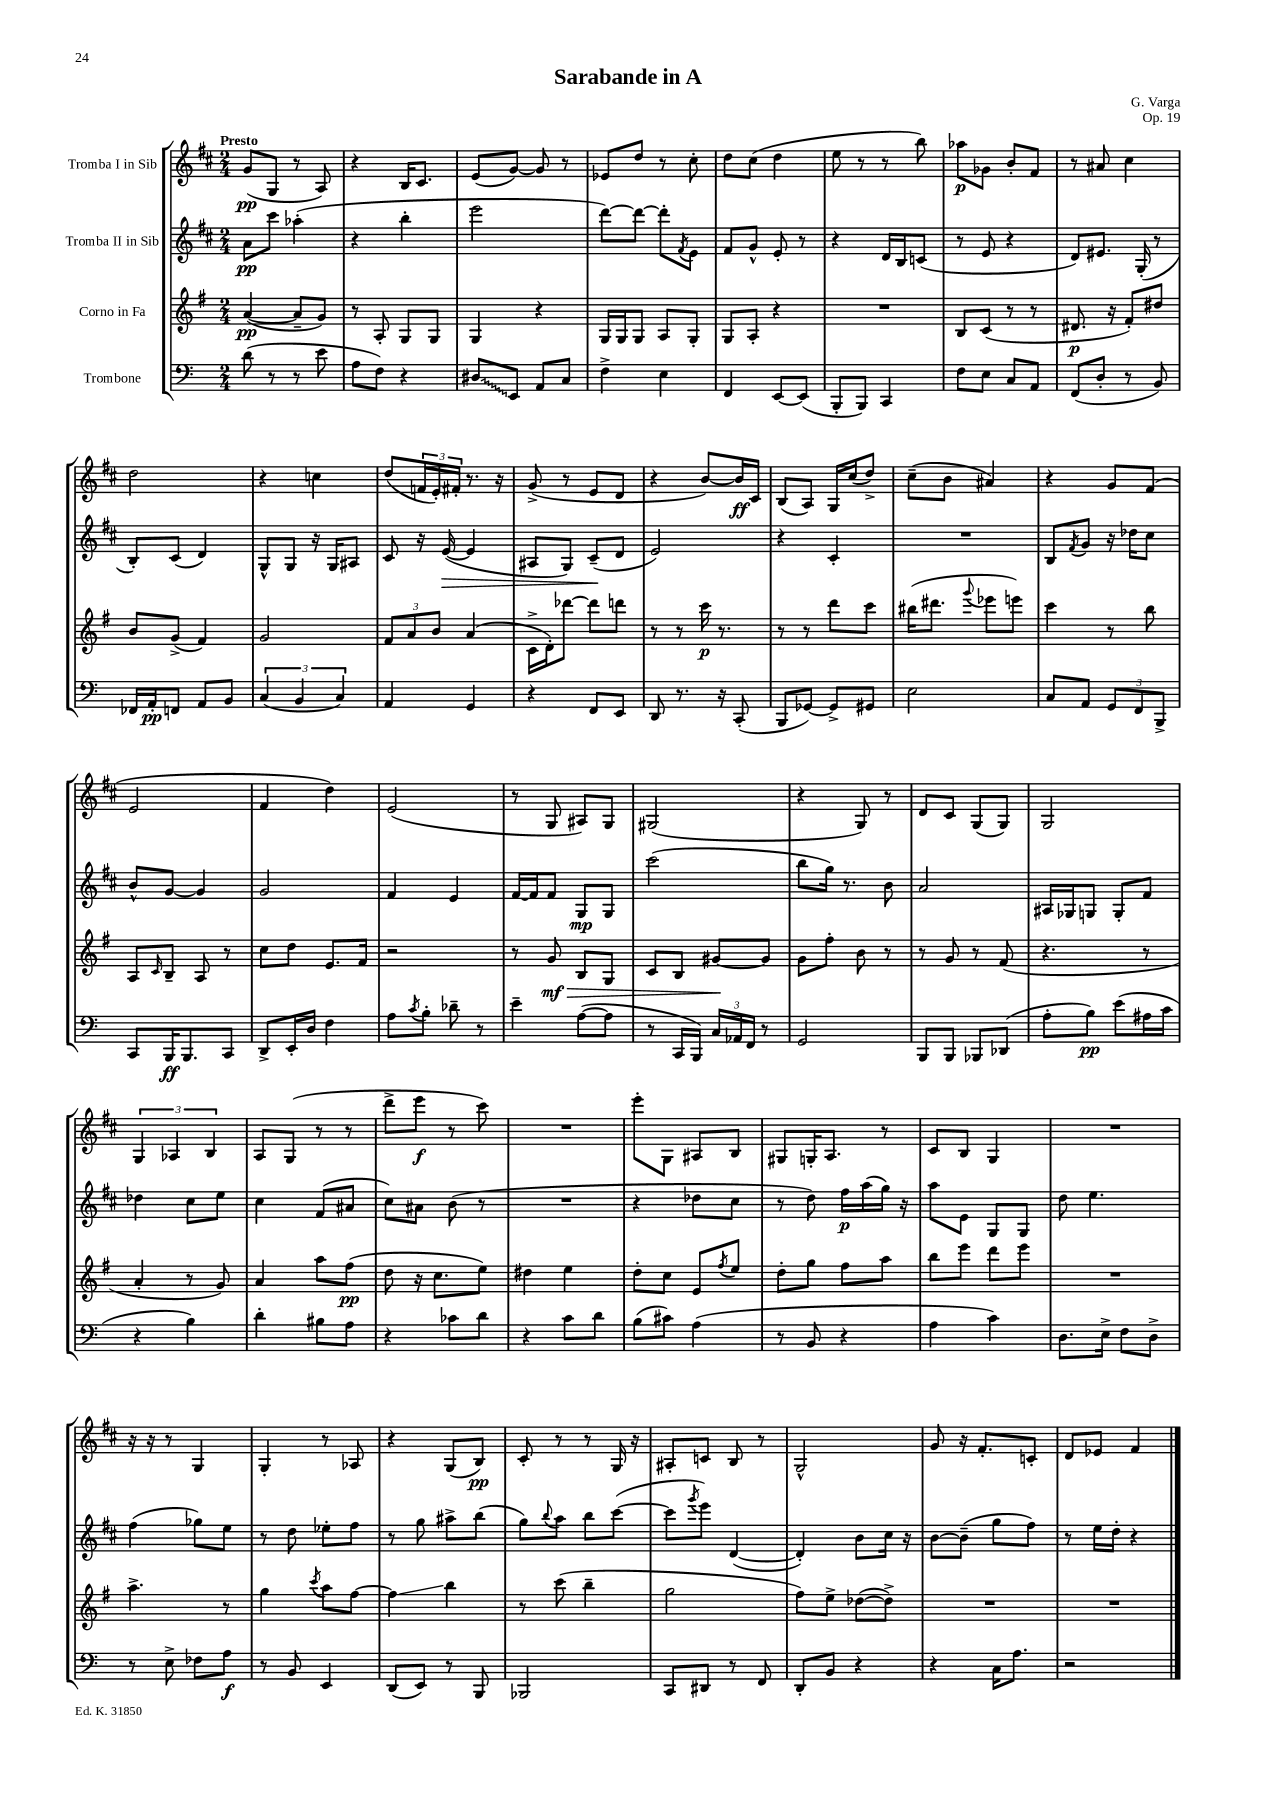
\header { title = "Sarabande in A" composer = "G. Varga" opus = "Op. 19" }
<<
\new StaffGroup <<
\new Staff = "s0" \with { instrumentName = "Tromba I in Sib" } {
    \clef treble \key d \major \numericTimeSignature \time 2/4 \tempo "Presto"
    g'8\pp( g8 r8 a8) |
    r4 b16 cis'8. |
    e'8( g'8~) g'8 r8 |
    ees'8 d''8 r8 cis''8-. |
    d''8 cis''8( d''4 |
    e''8 r8 r8 b''8) |
    aes''8\p ges'8 b'8-. fis'8 |
    r8 ais'8 cis''4 |
    d''2 |
    r4 c''4 |
    d''8( \tuplet 3/2 { f'16 e'16-.) fis'16-. } r8. r16 |
    g'8->( r8 e'8 d'8 |
    r4 b'8~) b'16\ff cis'16 |
    b8( a8) g16 cis''16( d''8->) |
    cis''8--( b'8 ais'4) |
    r4 g'8 fis'8( |
    e'2 |
    fis'4 d''4) |
    e'2( |
    r8 g8 ais8) g8 |
    gis2( |
    r4 g8) r8 |
    d'8 cis'8 g8( g8) |
    g2 |
    \tuplet 3/2 { g4 aes4 b4 } |
    a8 g8( r8 r8 |
    d'''8-> e'''8\f r8 cis'''8) |
    R2 |
    e'''8-. g8 ais8 b8 |
    gis8 g16-. a8. r8 |
    cis'8 b8 g4 |
    R2 |
    r16 r16 r8 g4 |
    g4-. r8 aes8 |
    r4 g8( b8\pp) |
    cis'8-. r8 r8 g16 r16 |
    ais8-. c'8 b8 r8 |
    g2-^ |
    g'8 r16 fis'8.-. c'8-. |
    d'8 ees'8 fis'4 \bar "|." |
}
\new Staff = "s1" \with { instrumentName = "Tromba II in Sib" } {
    \clef treble \key d \major \numericTimeSignature \time 2/4
    a'8\pp cis'''8 aes''4-.( |
    r4 b''4-. |
    e'''2 |
    d'''8~) d'''8~ d'''8-. \acciaccatura { fis'8 } e'8 |
    fis'8 g'8-^ e'8-. r8 |
    r4 d'16 b16 c'8( |
    r8 e'8 r4 |
    d'8) eis'8. g16-.( r8 |
    b8-.) cis'8( d'4) |
    g8-^ g8 r16 g16 ais8 |
    cis'8 r16 e'16~\>( e'4 |
    ais8 g8) cis'8--\!( d'8 |
    e'2) |
    r4 cis'4-. |
    R2 |
    b8 \acciaccatura { fis'8 } g'8 r16 des''16 cis''8 |
    b'8-^ g'8~ g'4 |
    g'2 |
    fis'4 e'4 |
    fis'16~ fis'16 fis'8 g8\mp g8 |
    cis'''2( |
    b''8 g''16) r8. b'8 |
    a'2 |
    ais16 ges16 g8 g8-. fis'8 |
    des''4 cis''8 e''8 |
    cis''4 fis'8( ais'8 |
    cis''8) ais'8 b'8( r8 |
    R2 |
    r4 des''8 cis''8 |
    r8 d''8) fis''16\p a''16( g''16) r16 |
    a''8 e'8 g8 g8 |
    d''8 e''4. |
    fis''4( ges''8) e''8 |
    r8 d''8 ees''8-. fis''8 |
    r8 g''8 ais''8-> b''8( |
    g''8) \appoggiatura { b''8 } a''8 b''8 cis'''8~( |
    cis'''8 \acciaccatura { g'''8 } e'''8) d'4~( |
    d'4-.) b'8 cis''16 r16 |
    b'8~ b'8--( g''8 fis''8) |
    r8 e''16 d''16-. r4 \bar "|." |
}
\new Staff = "s2" \with { instrumentName = "Corno in Fa" } {
    \clef treble \key g \major \numericTimeSignature \time 2/4
    a'4~\pp( a'8-- g'8) |
    r8 a8-. g8 g8 |
    g4 r4 |
    g16 g16 g8 a8 g8-. |
    g8 a8-. r4 |
    R2 |
    b8 c'8( r8 r8 |
    dis'8.\p r16 fis'8-.) dis''8 |
    b'8 g'8->( fis'4) |
    g'2 |
    \tuplet 3/2 { fis'8 a'8 b'8 } a'4( |
    c'16-> d'16-.) des'''8~ des'''8 d'''8 |
    r8 r8 c'''16\p r8. |
    r8 r8 d'''8 c'''8 |
    bis''16( dis'''8. \appoggiatura { g'''8 } ees'''8 e'''8) |
    c'''4 r8 b''8 |
    a8 \grace { c'16 } b8-- a8 r8 |
    c''8 d''8 e'8. fis'16 |
    r2 |
    r8 g'8\mf\> b8 g8 |
    c'8 b8 gis'8~\! gis'8 |
    g'8 fis''8-. b'8 r8 |
    r8 g'8 r8 fis'8( |
    r4. r8 |
    a'4-. r8 g'8) |
    a'4 a''8 fis''8\pp( |
    d''8 r16 c''8. e''8) |
    dis''4 e''4 |
    d''8-. c''8 e'8 \acciaccatura { fis''8 } e''8 |
    d''8-. g''8 fis''8 a''8 |
    b''8 e'''8 d'''8 e'''8 |
    R2 |
    a''4.-> r8 |
    g''4 \acciaccatura { c'''8 } a''8 fis''8~ |
    fis''4\glissando b''4 |
    r8 c'''8( b''4-- |
    g''2 |
    fis''8) e''8-> des''8~( des''8->) |
    R2 |
    R2 \bar "|." |
}
\new Staff = "s3" \with { instrumentName = "Trombone" } {
    \clef bass \key c \major \numericTimeSignature \time 2/4
    d'8( r8 r8 e'8 |
    a8 f8) r4 |
    \once \override Glissando.style = #'zigzag dis8\glissando e,8 a,8 c8 |
    f4-> e4 |
    f,4 e,8~ e,8( |
    b,,8-. b,,8) c,4 |
    f8 e8 c8 a,8 |
    f,8( d8-. r8 b,8) |
    fes,16 a,16-.\pp f,8 a,8 b,8 |
    \tuplet 3/2 { c4( b,4 c4) } |
    a,4 g,4 |
    r4 f,8 e,8 |
    d,8 r8. r16 c,8-.( |
    b,,8 ges,8~) ges,8-> gis,8 |
    e2 |
    c8 a,8 \tuplet 3/2 { g,8 f,8 b,,8-> } |
    c,8 b,,16\ff b,,8. c,8 |
    d,8-> e,16-. d16 f4 |
    a8 \acciaccatura { c'8 } b8-. des'8-- r8 |
    e'4-- a8~( a8 |
    r8 c,16 b,,16) \tuplet 3/2 { c16 aes,16 f,16 } r8 |
    g,2 |
    b,,8 b,,8 bes,,8 des,8( |
    a8-. b8\pp) e'8( ais16 c'16 |
    r4 b4) |
    d'4-. bis8 a8 |
    r4 ces'8 d'8 |
    r4 c'8 d'8 |
    b8( cis'8) a4( |
    r8 b,8 r4 |
    a4 c'4) |
    d8. e16-> f8 d8-> |
    r8 e8-> fes8 a8\f |
    r8 b,8 e,4 |
    d,8( e,8) r8 b,,8 |
    bes,,2 |
    c,8 dis,8 r8 f,8 |
    d,8-. b,8 r4 |
    r4 c16 a8. |
    r2 \bar "|." |
}
>>
>>
\layout { \context { \Score \remove "Bar_number_engraver" } }
